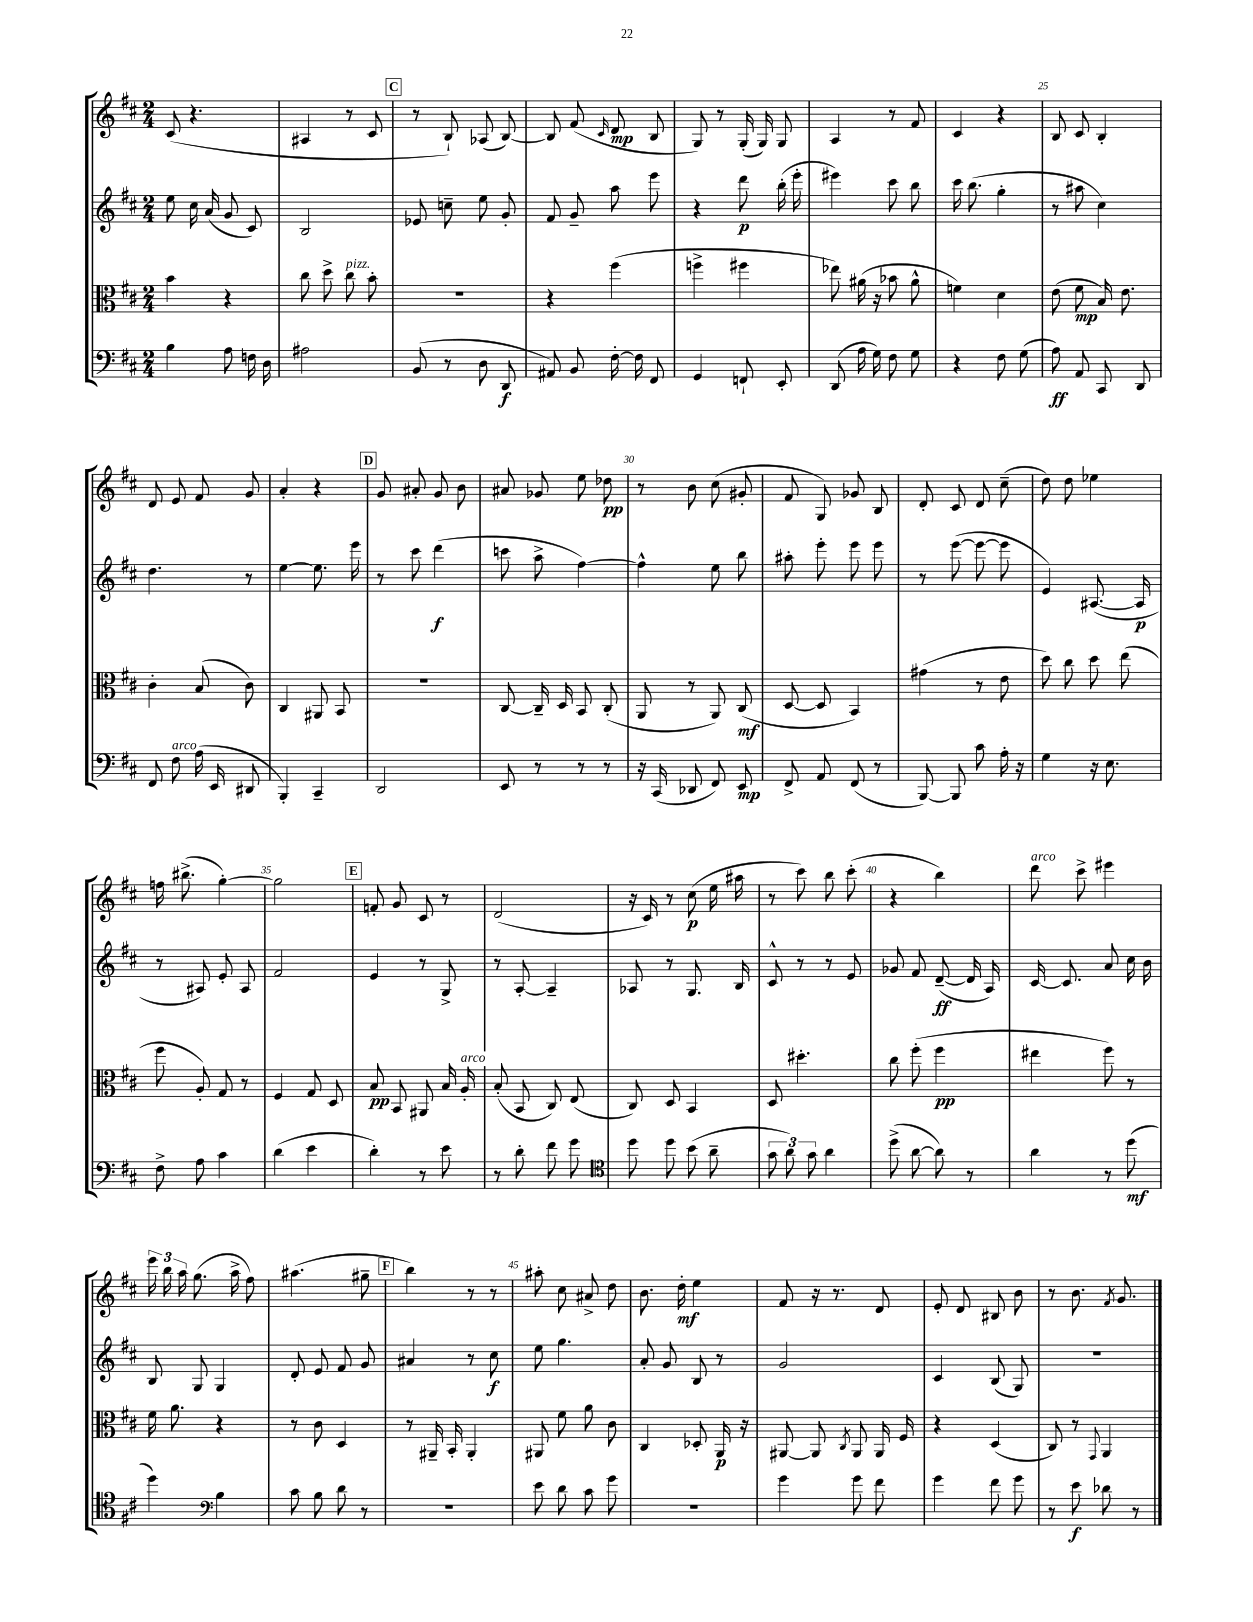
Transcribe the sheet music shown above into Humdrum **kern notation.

**kern	**kern	**kern	**kern
*staff4	*staff3	*staff2	*staff1
*clefF4	*clefC3	*clefG2	*clefG2
*k[f#c#]	*k[f#c#]	*k[f#c#]	*k[f#c#]
*M2/4	*M2/4	*M2/4	*M2/4
4B\	4b\	8ee\	(8c#/
.	.	16cc#\	4.r
.	.	(16a/	.
8A\	4r	8g/	.
16F\	.	8c#/)	.
16D\	.	.	.
=	=	=	=
2A#\	8cc#\	2B/	4A#/
.	8dd^\	.	.
.	8cc#\	.	8r
.	8b'\	.	8c#/
=	=	=	=
(8BB/	2r	8e-/	8r
8r	.	8cc~\	8B`/)
8D\	.	8ee\	(8A-/
8DD/	.	8g'/	[8B/)
=	=	=	=
8AA#/)	4r	8f#/	8B/]
8BB/	.	8g~/	(8f#/
.	.	.	16qqc#/
[16F#'\	(4ff#\	8aa\	8d/
16F#\]	.	.	.
8FF#/	.	8eee\	8B/
=	=	=	=
4GG/	4ff^\	4r	8G/)
.	.	.	8r
8FF`/	4ff#\	8ddd\	(16G'/
.	.	.	16G/)
8EE'/	.	(16bb'\	8G/
.	.	16eee'\	.
=	=	=	=
(8DD/	8ee-\)	4eee#\)	4A/
16A\	(16a#\	.	.
16G\)	16r	.	.
8F#\	8b-\	8ccc#\	8r
8G\	8a#^^\	8bb\	8f#/
=	=	=	=
4r	4f\)	16ccc#\	4c#/
.	.	(8.bb\	.
8F#\	4d\	4gg'\	4r
(8G\	.	.	.
=	=	=	=
8A\)	(8e\	8r	8B/
8AA/	8f#\	8aa#\	8c#/
8CC#/	16B/)	4cc#\)	4B'/
.	8.e\	.	.
8DD/	.	.	.
=	=	=	=
8FF#/	4c#'\	4.dd\	8d/
8F#\	.	.	8e/
(16A\	(8B/	.	8f#/
16EE/	.	.	.
8DD#/	8c#\)	8r	8g/
=	=	=	=
4BBB'/)	4C#/	[4ee\	4a'/
4CC#~/	8AA#/	8.ee\]	4r
.	8BB/	.	.
.	.	16eee\	.
=	=	=	=
2DD/	2r	8r	8g/
.	.	8ccc#\	8a#'/
.	.	(4ddd\	8g/
.	.	.	8b\
=	=	=	=
8EE/	[8C#/	8ccc\	8a#/
8r	16C#~/]	8aa^\	8g-/
.	16D/	.	.
8r	8BB/	[4ff#\)	8ee\
8r	(8C#'/	.	8dd-\
=	=	=	=
16r	8AA/	4ff#^^\]	8r
(16CC#/	.	.	.
8DD-/	8r	.	8b\
8FF#/)	8AA/)	8ee\	(8cc#\
8EE/	(8C#/	8bb\	8g#'/
=	=	=	=
8FF#^/	[8D/	8aa#'\	8f#/
8AA/	8D/]	8eee'\	8G/)
(8FF#/	4BB/)	8eee\	8g-/
8r	.	8eee\	8B/
=	=	=	=
[8BBB/)	(4g#\	8r	8d'/
8BBB/]	.	([8eee\	8c#/
8c#\	8r	8eee\_	8d/
16A'\	8e\	8eee\]	(8cc#~\
16r	.	.	.
=	=	=	=
4G\	8dd\)	4e/)	8dd\)
.	8cc#\	.	8dd\
16r	8dd\	([8.A#/	4ee-\
8.E\	.	.	.
.	(8ee\	.	.
.	.	16A#/]	.
=	=	=	=
8F#^\	8ff#\	8r	16ff\
.	.	.	(8.bb#^\
8A\	8A'/)	8A#/)	.
4c#\	8G/	8e'/	[4gg'\)
.	8r	8A#/	.
=	=	=	=
(4d\	4F#/	2f#/	2gg\]
4e\	8G/	.	.
.	8D/	.	.
=	=	=	=
4d'\)	8B/	4e/	8f'/
.	8BB/	.	8g/
8r	8AA#/	8r	8c#/
8e\	16B/	8G^/	8r
.	16A'/	.	.
=	=	=	=
8r	(8B'/	8r	(2d/
8d'\	8BB/	[8A'/	.
8f#\	8C#/)	4A~/]	.
8g\	(8E/	.	.
=	=	=	=
*clefC4	*	*	*
8dd\	8C#/)	8A-/	16r
.	.	.	16c#/)
8dd\	8D/	8r	8r
(8b\	4BB/	8.G/	(8cc#\
8a~\	.	.	16ee\
.	.	16B/	16aa#\
=	=	=	=
12g\	8D/	8c#^^/	8r
12a\)	.	.	.
.	4.dd#'\	8r	8ccc#\)
12g\	.	.	.
4a\	.	8r	8bb\
.	.	8e/	(8ccc#'\
=	=	=	=
(8dd^\	8cc#\	8g-/	4r
[8a\	(8ff#'\	8f#/	.
8a\])	4ff#\	([8d~/	4bb\)
8r	.	16d/]	.
.	.	16A/)	.
=	=	=	=
4a\	4ee#\	[16c#/	8ddd\
.	.	8.c#/]	.
.	.	.	8ccc#^\
8r	8ff#\)	8a/	4eee#\
(8dd\	8r	16cc#\	.
.	.	16b\	.
=	=	=	=
4dd\)	16f#\	8B/	24eee\
.	.	.	24bb\
.	8.a\	.	.
.	.	.	24aa\
.	.	8G/	(8.gg\
*clefF4	*	*	*
4B\	4r	4G/	.
.	.	.	16aa^\
.	.	.	8ff#\)
=	=	=	=
8c#\	8r	8d'/	(4.aa#\
8B\	8c#\	8e/	.
8d\	4D/	8f#/	.
8r	.	8g/	8gg#~\
=	=	=	=
2r	8r	4a#/	4bb\)
.	16AA#~/	.	.
.	16BB'/	.	.
.	4AA#'/	8r	8r
.	.	8cc#\	8r
=	=	=	=
8e\	8AA#/	8ee\	8aa#'\
8d\	8f#\	4.gg\	8cc#\
8c#\	8a\	.	8a#^/
8g\	8c#\	.	8dd\
=	=	=	=
2r	4C#/	8a'/	8.b\
.	.	8g/	.
.	.	.	16dd'\
.	8D-'/	8B/	4ee\
.	16AA/	8r	.
.	16r	.	.
=	=	=	=
4g\	[8AA#/	2g/	8f#/
.	8AA#/]	.	16r
.	.	.	8.r
.	8qC#/	.	.
8g\	8AA#/	.	.
8f#\	16AA#/	.	8d/
.	16F#/	.	.
=	=	=	=
4g\	4r	4c#/	8e'/
.	.	.	8d/
8f#\	(4D/	(8B/	8B#/
8g\	.	8G/)	8b\
=	=	=	=
8r	8C#/)	2r	8r
8e\	8r	.	8.b\
.	8qqGG/	.	.
8d-\	4AA/	.	.
.	.	.	8qf#/
.	.	.	8.g/
8r	.	.	.
==	==	==	==
*-	*-	*-	*-
